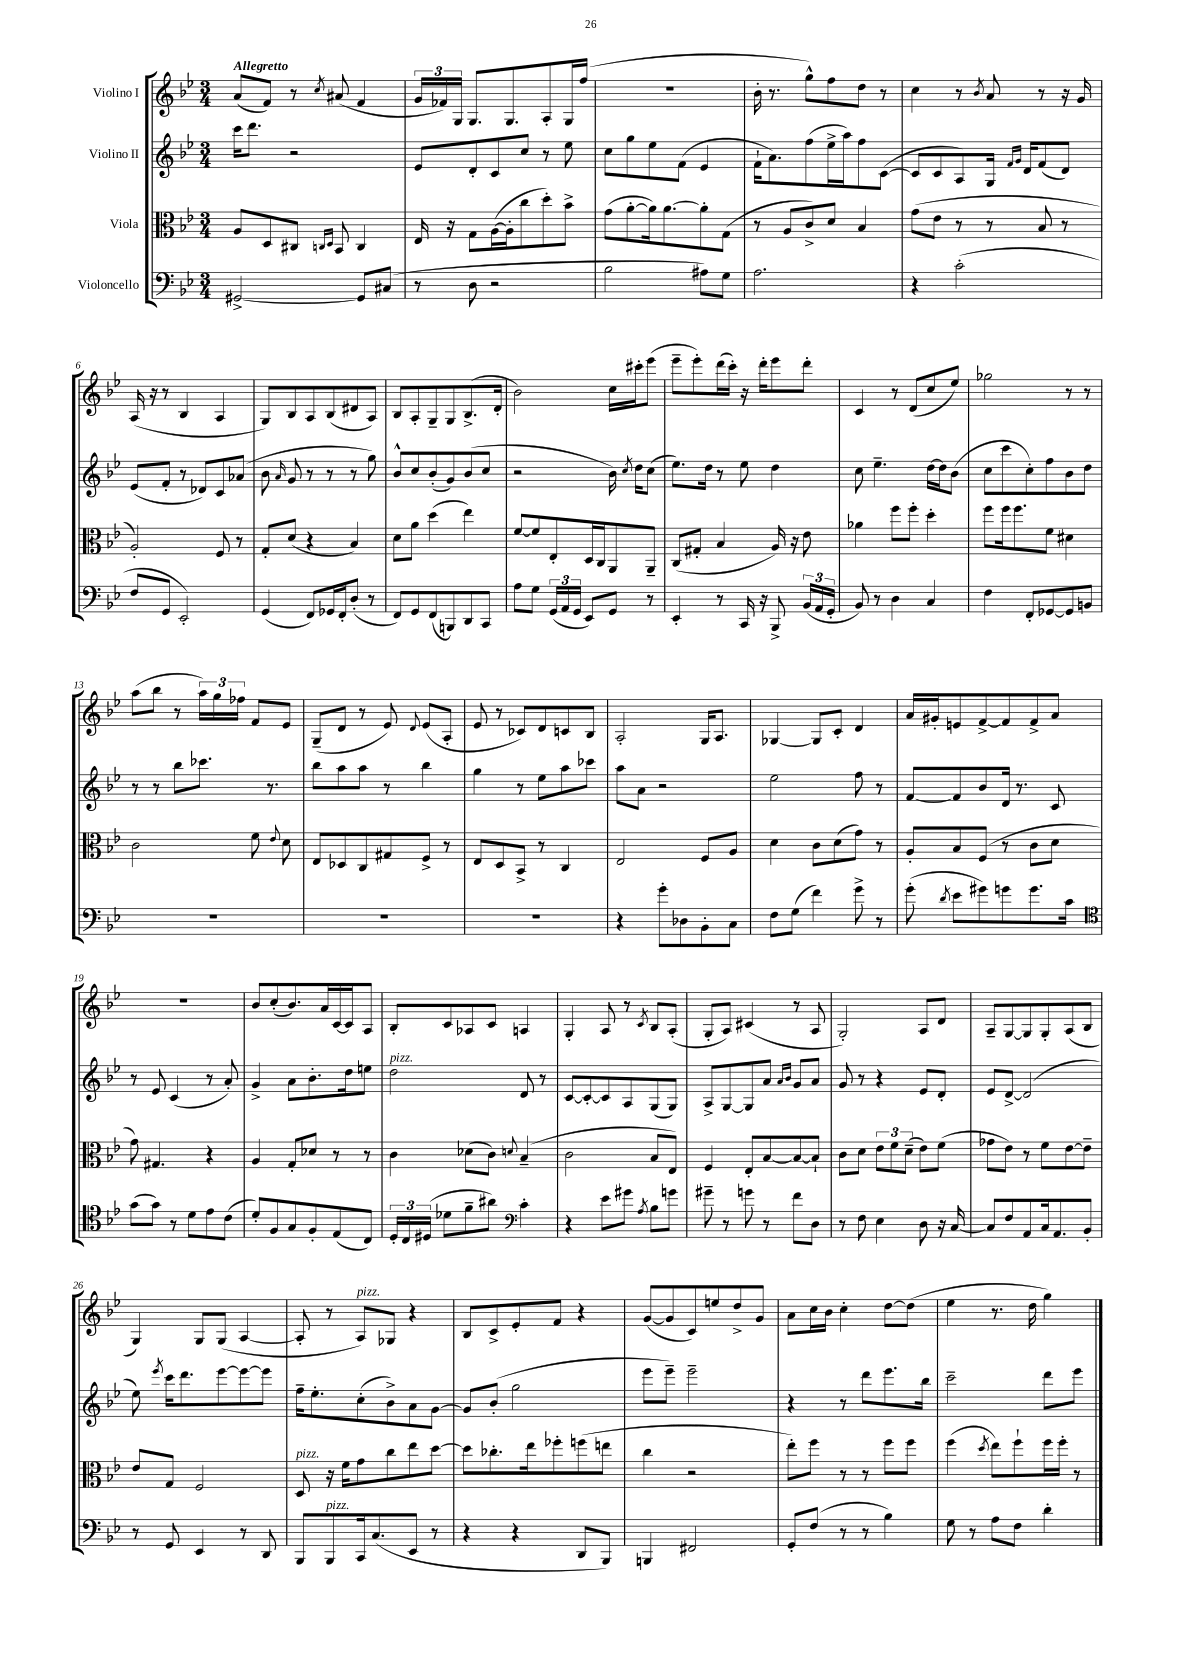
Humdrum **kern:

**kern	**kern	**kern	**kern
*staff4	*staff3	*staff2	*staff1
*clefF4	*clefC3	*clefG2	*clefG2
*k[b-e-]	*k[b-e-]	*k[b-e-]	*k[b-e-]
*M3/4	*M3/4	*M3/4	*M3/4
[2GG#^/	8A/L	16ccc\LK	(8a/L
.	.	8.ddd\J	.
.	8D/	.	8f/J)
.	8C#/J	2r	8r
.	16qqC/LL	.	.
.	16qqD/JJ	.	8qcc/
.	8BB-/	.	(8a#/
8GG#/]L	4C/	.	4f/
(8C#/J	.	.	.
=	=	=	=
8r	16E-/	8e-/L	24g/LL
.	.	.	24f-/)
.	16r	.	.
.	.	.	24G/JJ
8D\	8G\L	8d'/	8.G/L
2r	([16A\L	8c/	.
.	16A'\]J	.	8.G/
.	8cc\	8cc/J	.
.	8dd'\)	8r	8A'/
.	8b-^\J	8ee-\	16G/L
.	.	.	(16ff/JJ
=	=	=	=
2B-\	(8g\L	8cc\L	2.r
.	[8a'\	8gg\	.
.	16a\]k)	8ee-\	.
.	[8.a\	.	.
.	.	(8f\J	.
8A#\L)	8a'\]	4e-/	.
8G\J	(8G\J	.	.
=	=	=	=
2.A\	8r	16f`\LK	16b-'\
.	.	8.a\)	8.r
.	8A/L	.	.
.	8c^/)	(8ff\	8gg^^\L)
.	8d/J	16ee-^\L	8ff\
.	.	16aa\J)	.
.	4B-/	8ff\	8dd\J
.	.	([8c\J	8r
=	=	=	=
4r	(8g\L	8c/]L	4cc\
.	8e-\J	8c/	.
(2c'\	8r	8A/)	8r
.	.	.	8qb-/
.	8r	16G/Jk	8a/
.	.	16qqf/LL	.
.	.	16qqg/JJ	.
.	.	16d/LK	.
.	8B-/	(8f/	8r
.	8r	8d/J)	16r
.	.	.	16g/
=	=	=	=
8F/L	2A'/)	(8e-/L	(16A/
.	.	.	16r
8GG/J	.	8f'/J	8r
2EE-'/)	.	8r	4B-/
.	.	8d-/L)	.
.	8F/	8c/	4A/
.	8r	(8a-/J	.
=	=	=	=
(4GG/	8G'/L	8b-\	8G/L)
.	.	16qqa/	.
.	(8d/J	8g/	8B-/
8FF/L)	4r	8r	8A/
16GG-/L	.	8r	(8B-/
16FF'/J	.	.	.
(8D'/J	4B-/)	8r	8d#/
8r	.	8gg\)	8A/J)
=	=	=	=
8FF/L)	8d\L	8b-^^/L	8B-/L
8GG/	8a\J	8cc/	8A'/
(8FF/	(4dd\	(8b-'/	8G~/
8BBB/)	.	8g/)	8G/
8DD/	4ee-\)	(8b-/	(8.B-^/
8CC/J	.	8cc/J	.
.	.	.	16d'/Jk
=	=	=	=
8A\L	[8f/L	2r	2b-\)
8G\J	8f/]	.	.
(24GG/LL	8E-'/	.	.
24AA/	.	.	.
24GG/JJ	.	.	.
8EE-/L)	16D/L	.	.
.	16C/J	.	.
8GG/J	8AA/	16b-\)	16cc\LL
.	.	8qcc/	.
.	.	16dd\LK	16ccc#'\J
8r	8AA~/J	(8cc\J	(8eee-\J
=	=	=	=
4EE-'/	(8C/L	8.ee-\L)	8eee-~\L
.	8G#'/J	.	8eee-'\)
.	.	16dd\Jk	.
8r	4B-/	8r	(16ddd\L
.	.	.	16ccc'\JJ)
16CC/	.	8ee-\	16r
16r	.	.	16ddd'\LK
8BBB-^/	16A/)	4dd\	8eee-\
.	16r	.	.
(24BB-/LL	8e-\	.	8ddd'\J
24AA/	.	.	.
24GG'/JJ	.	.	.
=	=	=	=
8BB-/)	4a-\	8cc\	4c/
8r	.	4.ee-~\	.
4D\	8ff\L	.	8r
.	8ff'\J	.	(8d/L
4C/	4dd'\	[16dd\LL	8cc/
.	.	16dd\]J	.
.	.	(8b-\J	8ee-/J)
=	=	=	=
4F\	8ff\L	8cc\L	2gg-\
.	16ff\k	8ccc\	.
.	8.ff\	.	.
8FF'/L	.	8cc'\)	.
[8GG-/	8f\J	8ff\	.
8GG-/]	4d#\	8b-\	8r
8BB/J	.	8dd\J	8r
=	=	=	=
2.r	2c\	8r	(8aa\L
.	.	8r	8bb-\J
.	.	8bb-\L	8r
.	.	8.ccc-\J	24aa\LL)
.	.	.	24gg\
.	.	.	24ff-\JJ
.	8f\	.	8f/L
.	.	8.r	.
.	8qqe-/	.	.
.	8d\	.	8e-/J
=	=	=	=
2.r	8E-/L	8bb-\L	(8G~/L
.	8D-/	8aa\	8d/J
.	8C/	8aa\J	8r
.	8G#/	8r	8e-/)
.	.	.	8qqd/
.	8F^/J	4bb-\	(8e-/L
.	8r	.	8A'/J
=	=	=	=
2.r	8E-/L	4gg\	8e-/
.	8D/	.	8r
.	8BB-^/J	8r	8c-/L)
.	8r	8ee-\L	8d/
.	4C/	8aa\	8c/
.	.	8ccc-\J	8B-/J
=	=	=	=
4r	2E-/	8aa\L	2A'/
.	.	8a\J	.
8g'\L	.	2r	.
8D-\	.	.	.
8BB-'\	8F/L	.	16G/LK
.	.	.	8.A/J
8C\J	8A/J	.	.
=	=	=	=
8F\L	4d\	2ee-\	[4G-/
(8G\J	.	.	.
4f\)	8c\L	.	8G-/]L
.	(8d\	.	8c'/J
8g^\	8g\J)	8ff\	4d/
8r	8r	8r	.
=	=	=	=
(8g'\	8A'/L	[8f/L	16a/LL
.	.	.	16g#'/J
8qd/	.	.	.
8e-\L	8B-/	8f/]	8e/
8g#\)	(8F/J	8b-/	[8f^/
8g\	8r	16d/Jk	8f/]
.	.	8.r	.
8.g\	8c\L	.	8f^/
.	8d\J	8c/	8a/J
16c\Jk	.	.	.
=	=	=	=
*clefC4	*	*	*
(8g\L	8g\)	8r	2.r
8g\J)	4.G#/	8e-/	.
8r	.	(4c/	.
8d\L	.	.	.
8e-\	4r	8r	.
(8c\J	.	8a'/)	.
=	=	=	=
8d'/L)	4A/	4g^/	8b-/L
8F/	.	.	(8cc'/
8G/	8G'/L	8a\L	8.b-/)
8F'/	8d-/J	8.b-'\	.
.	.	.	16a/L
(8E-/	8r	.	[16c/
.	.	16dd\k	16c/]J
8C/J)	8r	8ee\J	8A/J
=	=	=	=
24D'/LL	4c\	2dd\	8B-'/L
24C/	.	.	.
(24D#/JJ	.	.	.
8d-\L	.	.	8c/
8f~\	(8d-\L	.	8A-/
8a#\J)	8c\J)	.	8c/J
*clefF4	*	*	*
.	8qqd/	.	.
4c'\	(4B-~/	8d/	4A/
.	.	8r	.
=	=	=	=
4r	2c\	[8c/L	4G'/
.	.	8c'/_	.
8e-\L	.	8c/]	8A/
8g#\J	.	8A/	8r
8qA/	.	.	8qc/
8B-\L	8B-/L	(8G/	8B-/L
8g\J	8E-/J)	8G/J)	(8A'/J
=	=	=	=
8g#~\	4F/	8A^/L	8G'/L
8r	.	[8G/	8A/J)
8g\	8E-'/L	8G/]	(4c#/
8r	[8B-/	8a/J	.
.	.	16qqa/LL	.
.	.	16qqb-/JJ	.
8f\L	8B-/_	8g/L	8r
8D\J	8B-`/]J	8a/J	8A/
=	=	=	=
8r	8c\L	8g/	2G'/)
8F\	8d\J	8r	.
4E-\	12e-\L	4r	.
.	12f\	.	.
.	(12d~\J	.	.
8D\	8e-\L)	8e-/L	8A/L
16r	(8f\J	8d'/J	8d/J
[16C/	.	.	.
=	=	=	=
8C/]L	8g-\L	8e-/L	8A~/L
8F/	8e-\J)	[8d^/J	[8G/
8AA/	8r	(2d/]	8G/]
16C/k	8f\L	.	8G'/
8.AA/	.	.	.
.	[8e-\	.	(8A/
8BB-'/J	8e-~\]J	.	8B-/J
=	=	=	=
8r	8e-/L	8ee-\)	4G/)
.	.	8qeee-/	.
8GG/	8G/J	16ccc\LK	.
.	.	8.ddd\	.
4EE-/	2F/	.	8G/L
.	.	[8eee-\	(8G/J
8r	.	8eee-\_	[4A/
8DD/	.	8eee-\]J	.
=	=	=	=
8BBB-/L	8D/	16ff~\LK	8A'/]
.	.	8.ee-'\	.
8BBB-/	16r	.	8r
.	16f\LK	.	.
16CC/k	8g\	(8cc'\	8A/L)
(8.C/	.	.	.
.	8cc\	8b-^\)	8G-/J
8EE-/J	8ee-\	8a\	4r
8r	[8dd\J	[8g\J	.
=	=	=	=
4r	8dd\]L	8g/]L	8B-/L
.	8.cc-'\	(8b-'/J	8c^/
4r	.	2gg\	8e-'/
.	16ee-\k	.	.
.	8ff-'\	.	8f/J
8DD/L	(8ff\	.	4r
8BBB-/J)	8ee\J	.	.
=	=	=	=
4BBB/	4cc\	8eee-\L	([8g/L
.	.	8eee-~\J)	8g/]
2FF#/	2r	2eee-~\	8c/)
.	.	.	8ee/
.	.	.	8dd^/
.	.	.	8g/J
=	=	=	=
8GG'/L	8ee-'\L)	4r	8a\L
(8F/J	8ff\J	.	16cc\L
.	.	.	16b-\JJ
8r	8r	8r	4cc'\
8r	8r	8ddd\L	.
4B-\)	8ff\L	8.eee-\	[8dd\L
.	8ff\J	.	(8dd\]J
.	.	16bb-\Jk	.
=	=	=	=
8G\	(4ff\	2ccc~\	4ee-\
8r	.	.	.
.	8qdd/	.	.
8A\L	8ee-\L)	.	8.r
8F\J	8ff`\	.	.
.	.	.	16dd\
4d'\	16ff\L	8ddd\L	4gg\)
.	16ff'\JJ	.	.
.	8r	8eee-\J	.
==	==	==	==
*-	*-	*-	*-
